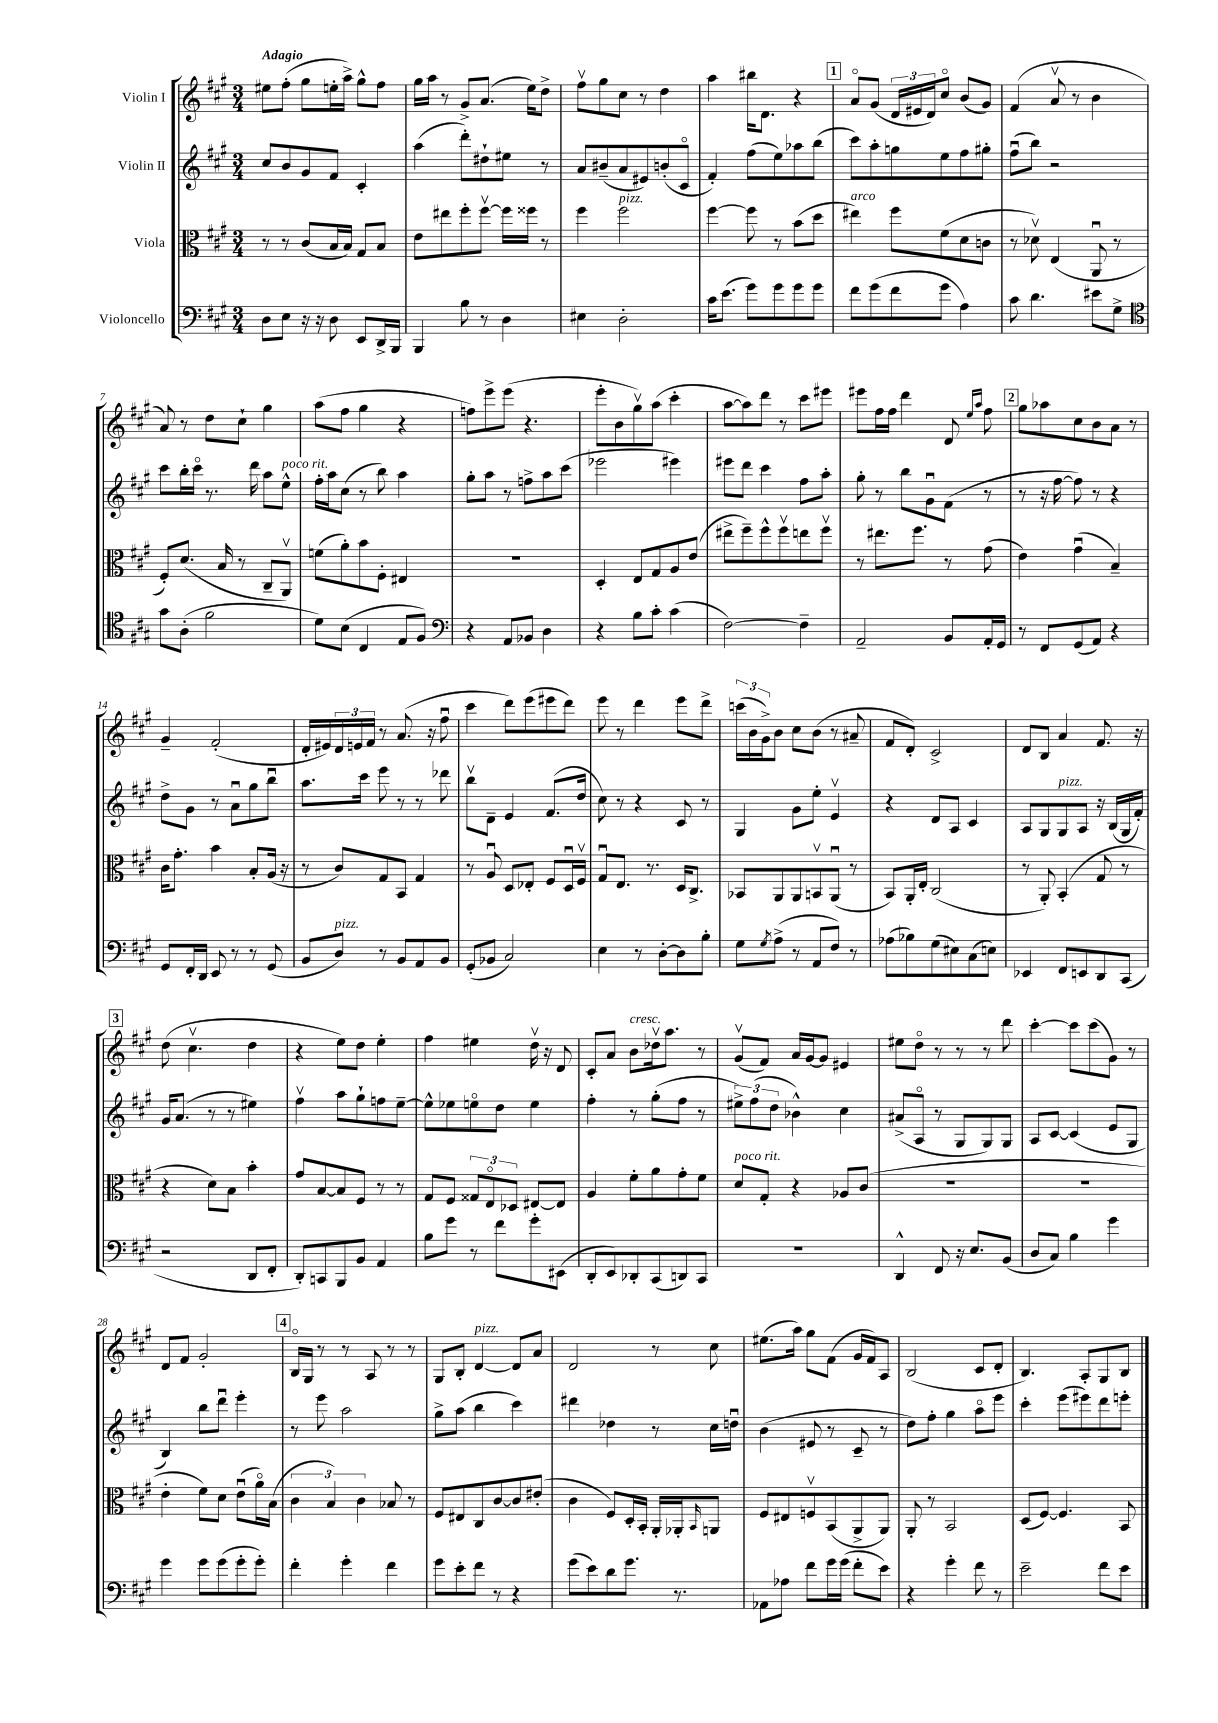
<<
\new StaffGroup <<
\new Staff = "s0" \with { instrumentName = "Violin I" } {
    \clef treble \key a \major \numericTimeSignature \time 3/4 \tempo "Adagio"
    eis''8 fis''8-.( gis''8 e''16-. a''16->) gis''8-^ fis''8 |
    gis''16 a''16 r8 gis'8-> a'8.( e''16) d''8-> |
    fis''8\upbow gis''8 cis''8 r8 d''4 |
    a''4 bis''16 d'8. r4 |
    \mark \markup { \box "1" } a'8\flageolet gis'8( \tuplet 3/2 { d'16 eis'16 d'16) } cis''8\flageolet b'8( gis'8) |
    fis'4( a'8\upbow r8 b'4 |
    a'8) r8 d''8 cis''8-! gis''4 |
    a''8( fis''8 gis''4 r4 |
    f''8) e'''8-> e'''8( r4. |
    e'''8-. b'8 gis''8\upbow) a''8( cis'''4-. |
    a''8~ a''8) d'''8 r8 cis'''8 eis'''8 |
    eis'''8 fis''16 fis''16 d'''4 d'8 \grace { e''16 a''16 } fis''8 |
    \mark \markup { \box "2" } gis''8 aes''8 cis''8 b'8 a'8 r8 |
    gis'4-- fis'2-.( |
    d'16-. eis'16) \tuplet 3/2 { d'16 e'16 fis'16 } r8 a'8.( r16 fis''8\downbow |
    cis'''4 d'''8) e'''8( eis'''8 d'''8) |
    e'''8 r8 d'''4 e'''8 d'''8-> |
    \tuplet 3/2 { c'''16( b'16 gis'16->) } b'8 cis''8 b'8( r8 ais'8-- |
    fis'8 d'8-.) cis'2-> |
    d'8 b8 a'4 fis'8. r16 |
    \mark \markup { \box "3" } d''8( cis''4.\upbow d''4 |
    r4 e''8) d''8 e''4-. |
    fis''4 eis''4 d''16\upbow r16 d'8 |
    cis'8-. a'8 b'8^\markup { \italic "cresc." } des''16\upbow a''8. r8 |
    gis'8\upbow( fis'8) a'16 gis'16~ gis'8 eis'4 |
    eis''8 d''8\flageolet r8 r8 r8 d'''8 |
    cis'''4~-. cis'''8 cis'''8( gis'8) r8 |
    d'8 fis'8 gis'2-. |
    \mark \markup { \box "4" } b16\flageolet gis16 r8 r8 a8 r8 r8 |
    gis8 b8-. d'4~^\markup { \italic "pizz." } d'8 a'8 |
    d'2 r8 cis''8 |
    eis''8.( a''16) gis''8 fis'8( gis'16 fis'16) a8 |
    b2( cis'8 d'8-. |
    b4.) a8-. gis8 b8 \bar "|." |
}
\new Staff = "s1" \with { instrumentName = "Violin II" } {
    \clef treble \key a \major \numericTimeSignature \time 3/4
    cis''8 b'8 gis'8 fis'8 cis'4-. |
    a''4( d'''8-.) dis''8-! eis''8 r8 |
    a'8 bis'8--( a'8 eis'8) b'8-.( cis'8\flageolet |
    fis'4-.) fis''8( e''8) aes''8 b''8( |
    \mark \markup { \box "1" } cis'''8) a''8-. g''8 e''8 fis''8 gis''8-. |
    fis''8\downbow( b''8) r2 |
    cis'''8 b''16-. cis'''16\flageolet r8. d'''16 a''8 e''8-^^\markup { \italic "poco rit." } |
    fis''16-. a''16 cis''8( r8 b''8) a''4 |
    gis''8-. a''8 r8 f''8-> a''8 cis'''8( |
    ees'''2 eis'''4) |
    eis'''8 d'''8 cis'''4 fis''8 a''8-. |
    gis''8-. r8 b''8 gis'8\downbow fis'8( r8 |
    \mark \markup { \box "2" } r8 r16 fis''16~ fis''8) r8 r4 |
    d''8-> gis'8 r8 a'8\downbow gis''8 b''8\downbow |
    a''8. cis'''16 e'''8 r8 r8 des'''8 |
    b''8\upbow d'8-- e'4 fis'8.( d''16 |
    cis''8) r8 r4 cis'8 r8 |
    gis4 gis'8 e''8-. e'4\upbow |
    r4 d'8 a8 cis'4 |
    a8 gis8 gis8^\markup { \italic "pizz." } a8 r16 b16( gis16 fis'16-.) |
    \mark \markup { \box "3" } gis'16 a'8.( r8 r8 eis''4) |
    fis''4\upbow a''8 gis''8-! f''8 e''8~-- |
    e''8-^ ees''8 e''8\flageolet d''8 e''4 |
    fis''4-. r8 gis''8-.( fis''8 r8 |
    \tuplet 3/2 { eis''8->) fis''8( d''8 } bes'4-^) cis''4 |
    ais'8->( a8\flageolet r8 gis8 gis8) gis8 |
    a8 cis'8~ cis'4( e'8 gis8 |
    b4) b''8 d'''8\downbow e'''4-. |
    \mark \markup { \box "4" } r8 e'''8 a''2 |
    gis''8-> a''8( b''4 cis'''4) |
    dis'''4 des''4 r8 cis''16 d''16\downbow |
    b'4( eis'8 r8 cis'8-- r8 |
    d''8) fis''8-. gis''4 a''8\flageolet e'''8 |
    cis'''4-. e'''8( eis'''8) d'''8 e'''8-. \bar "|." |
}
\new Staff = "s2" \with { instrumentName = "Viola" } {
    \clef alto \key a \major \numericTimeSignature \time 3/4
    r8 r8 cis'8( b16 b16) gis8 b8 |
    e'8 eis''8 fis''8-. fis''8~\upbow fis''16 fisis''16 r8 |
    fis''4 fis''2^\markup { \italic "pizz." } |
    fis''4~ fis''8 r8 b'8( d''8 |
    \mark \markup { \box "1" } eis''4^\markup { \italic "arco" }) fis''8 fis'8( d'8 c'8 |
    r8 des'8\upbow) e4( a,8\downbow r8 |
    fis8-.) d'8.( b16 r8 cis8-- a,8\upbow) |
    f'8( a'8-.) b'8 fis8-. eis4 |
    R2. |
    d4-. e8 gis8 a8 e'8( |
    eis''8-> fis''8--) fis''8-^ fis''8\upbow e''8 fis''8\upbow |
    r8 eis''8. fis''8. r8 gis'8( |
    \mark \markup { \box "2" } e'4) gis'4\downbow( b4--) |
    cis'16 gis'8.-. b'4 b8-. a16( r16 |
    r8 cis'8) gis8 b,8 gis4 |
    r8 a8\downbow d8 ees8-. fis8 d16\downbow fis16\upbow |
    gis8\downbow e8. r8. d16 cis8.-> |
    bes,8 a,8 a,8 b,8\upbow a,8\downbow( r8 |
    b,8) a,16-. e16-. cis2( |
    r8 a,8-.) b,4-.( gis8 r8 |
    \mark \markup { \box "3" } r4 d'8) b8 b'4-. |
    gis'8 b8~ b8 fis8 r8 r8 |
    gis8 fis8 \tuplet 3/2 { gisis8 e8\flageolet des8 } eis8~ eis8 |
    a4 fis'8-. a'8 gis'8-. fis'8 |
    d'8^\markup { \italic "poco rit." } gis8-. r4 aes8 cis'8( |
    R2. |
    R2. |
    e'4-. fis'8) d'8 e'8\downbow( a'16\flageolet) b16( |
    \mark \markup { \box "4" } \tuplet 3/2 { cis'4 b4) cis'4 } bes8 r8 |
    fis8 eis8 cis8 cis'8~ cis'8 eis'8-.( |
    cis'4 fis8) d16-. b,16-. a,16-. aes,16-. \grace { b,16 } a,8 |
    fis8 eis8 f8\upbow b,8( a,8-> a,8) |
    a,8-. r8 b,2 |
    d8( fis8~) fis4. b,8 \bar "|." |
}
\new Staff = "s3" \with { instrumentName = "Violoncello" } {
    \clef bass \key a \major \numericTimeSignature \time 3/4
    d8 e8 r16 r16 d8 e,8 d,16-> b,,16 |
    b,,4 b8 r8 d4 |
    eis4 d2-. |
    cis'16 e'8.( gis'8) gis'8 gis'8 gis'8 |
    \mark \markup { \box "1" } fis'8 gis'8( fis'8 gis'8 a4) |
    cis'8 d'4. eis'8 gis8-> |
    \clef tenor gis'8 a8-.( fis'2 |
    d'8) b8( cis4 e8 fis8) |
    \clef bass r4 a,8 bes,8 d4 |
    r4 b8 cis'8-. cis'4( |
    fis2~) fis4-- |
    a,2-- b,8 a,16-. gis,16 |
    \mark \markup { \box "2" } r8 fis,8 gis,8( a,8) r4 |
    gis,8 fis,16-. d,16 e,8 r8 r8 gis,8( |
    b,8 d8^\markup { \italic "pizz." }) r8 b,8 a,8 b,8 |
    gis,8-.( bes,8 cis2) |
    e4 r8 d8~-. d8 b8-. |
    gis8 \acciaccatura { gis8 } a8->( r8 a,8 fis8) r8 |
    aes8( bes8) gis8( eis8) cis8( e8) |
    ees,4 fis,8 e,8 d,8 cis,8( |
    \mark \markup { \box "3" } r2 d,8 fis,8-. |
    d,8-.) c,8 b,,8 b,8 a,4 |
    b8 gis'8 r8 fis'8 gis'8-. eis,8( |
    d,8-. e,8) des,8-. cis,8( d,8) cis,8 |
    R2. |
    d,4-^ fis,8 r16 e8. b,8( |
    d8 cis8) b4 gis'4 |
    gis'4 gis'8 gis'8( gis'8-. gis'8-.) |
    \mark \markup { \box "4" } fis'4-. gis'4-. fis'4 |
    gis'8 e'8-. fis'8 r8 r4 |
    gis'8( e'8) d'8 gis'8. r8. |
    aes,8 aes8 fis'8 gis'16 gis'16( fis'8-. e'8) |
    r4 gis'4-. fis'8 r8 |
    e'2-- fis'8 e'8 \bar "|." |
}
>>
>>
